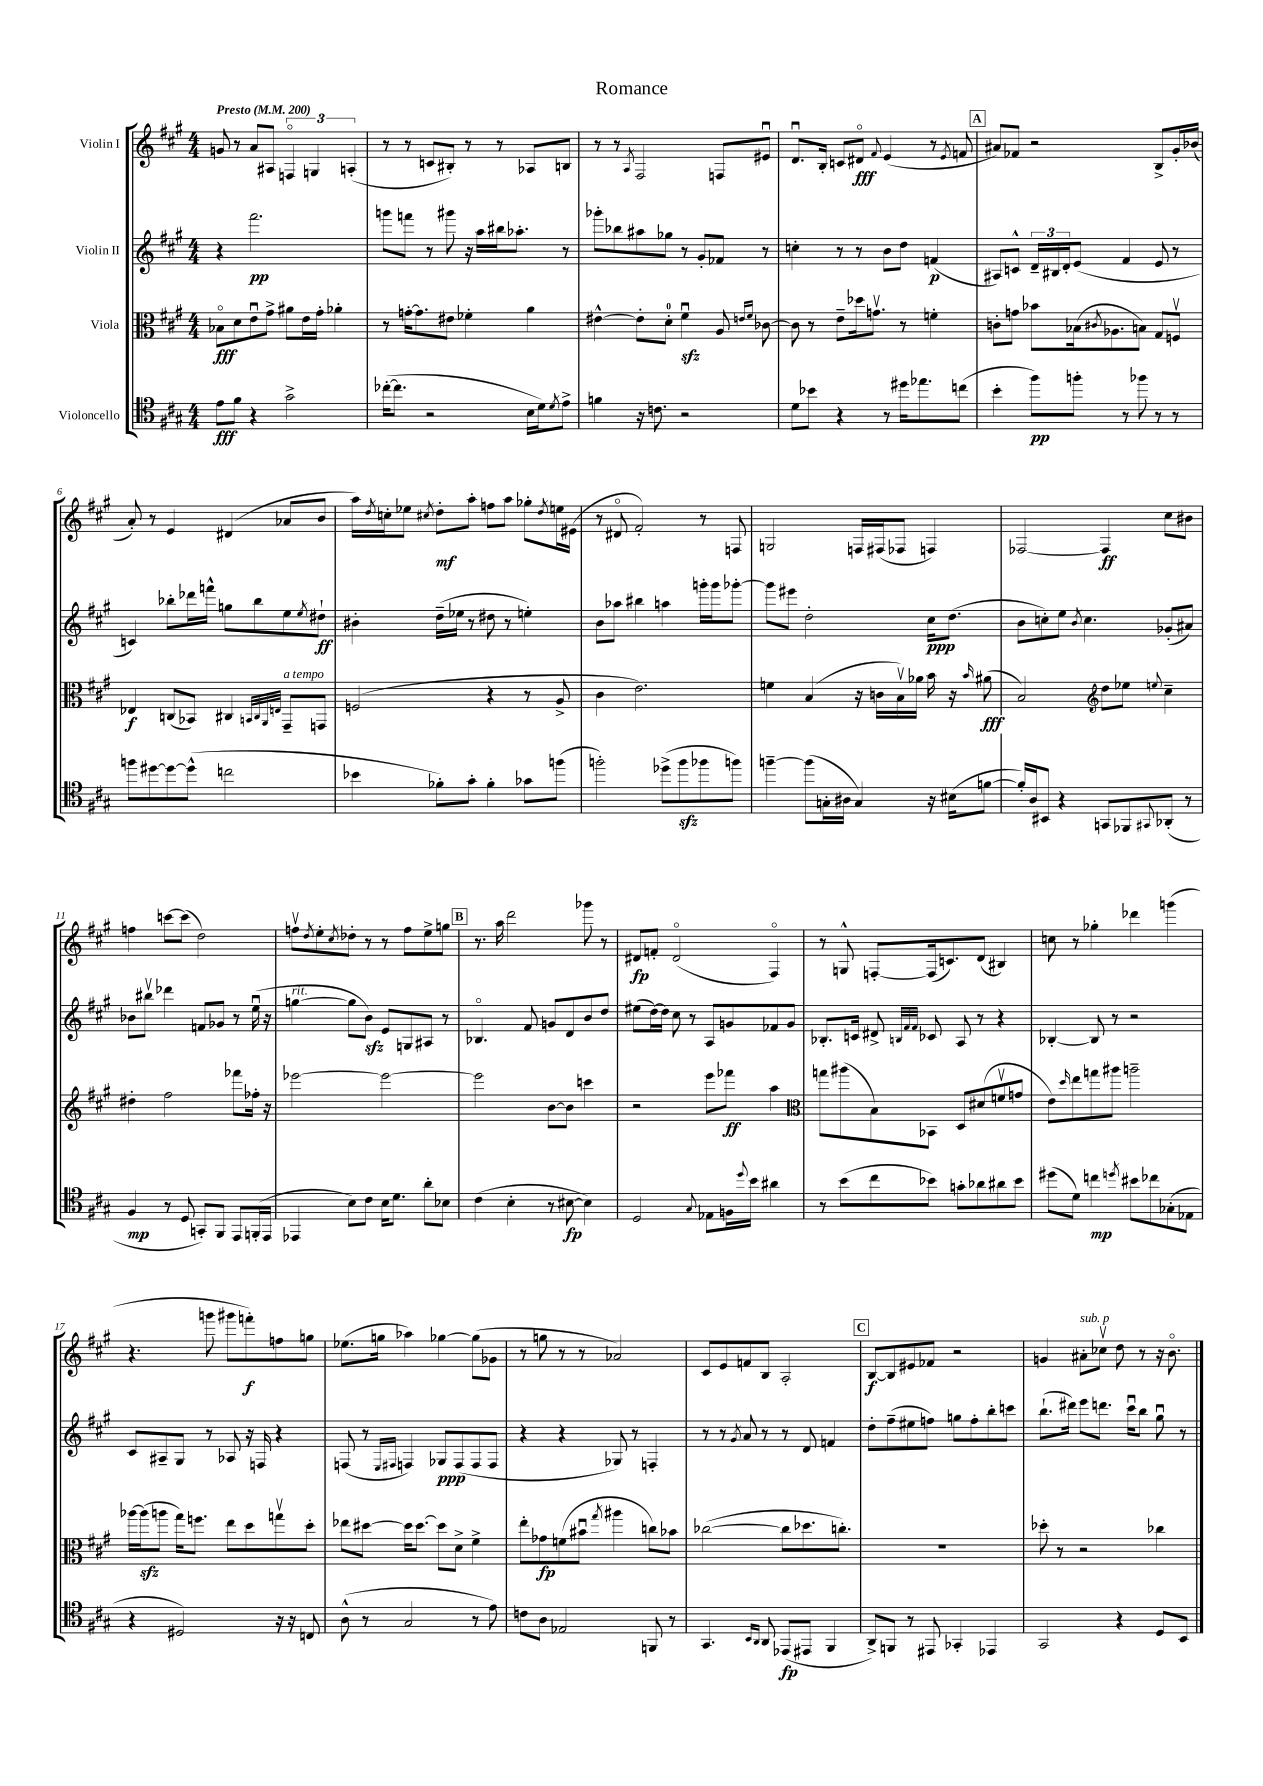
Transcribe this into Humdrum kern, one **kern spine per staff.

**kern	**kern	**kern	**kern
*staff4	*staff3	*staff2	*staff1
*clefC4	*clefC3	*clefG2	*clefG2
*k[f#c#g#]	*k[f#c#g#]	*k[f#c#g#]	*k[f#c#g#]
*M4/4	*M4/4	*M4/4	*M4/4
*MM200	*MM200	*MM200	*MM200
8e	8B-o	4r	8g
8f#	8d	.	8r
4r	8eu	2.fff#	8a
.	8g#^	.	8A#
2g#^	8a#	.	6Fo
.	16e	.	.
.	.	.	6G
.	16g#'	.	.
.	4a-'	.	.
.	.	.	(6A'
=	=	=	=
([16cc-'	8r	8ggg	8r
8.cc-]	.	.	.
.	[16g'	8fff	8r
.	8.g]	.	.
2r	.	8r	8c
.	8e#	8ggg#	8B#')
.	4f-'	16r	8r
.	.	16aa	.
.	.	16bb#	8r
.	.	8.aa-'	.
16B	4a	.	8A-
16d)	.	.	.
8qd	.	.	.
8e^	.	8r	8B
=	=	=	=
4f	[4e#^^	8ggg-'	8r
.	.	8bb-	8r
.	.	.	8qA
16r	8e#']	8aa#	2F#
8.c	.	.	.
.	8d'	8gg-	.
2r	4f#u	8r	.
.	.	8g#'	.
.	8A	8f-	8F
.	16qqe	.	.
.	16qqf#	.	.
.	[8c-	8r	8e#u
=	=	=	=
8d	8c-]	4cc'	8.du
8b-	8r	.	.
.	.	.	16B'
4r	8e~	8r	8c
.	16dd-	8r	8d#o
.	8.gv	.	.
.	.	.	8qqf#
8r	.	8b	(4e
16dd#	8r	8dd	.
8.ee-	.	.	.
.	4f'	(4f	8r
.	.	.	8qe
(8cc	.	.	8f
=	=	=	=
4b'	8c'	8A#)	8a#)
.	8g	8c^^	8f-
8ff#)	8b-	24d~	2r
.	.	24B#	.
.	.	24d'	.
8ff'	(16B-	(8e	.
.	8qc#	.	.
.	8.A-	.	.
8r	.	4f#	.
8ff-	8B)	.	.
8r	8G#	8e	8B^
8r	8Fv	8r	16g#'
.	.	.	(16b-
=	=	=	=
8ff	4E-	4c)	8a')
[8dd#	.	.	8r
8dd#_	(8C	8bb-'	4e
(8dd#^^]	8BB-)	16ddd-	.
.	.	16fff^^	.
2cc	4C#	8gg	(4d#
.	.	8bb-	.
.	32qqBB	.	.
.	32qqC#	.	.
.	32qqAA	.	.
.	32qqE	.	.
.	8GG#~	8ee	8a-
.	.	8qee	.
.	8GG	8dd#`	8b
=	=	=	=
4b-	(2F	4b#'	16aa)
.	.	.	8qdd
.	.	.	16cc'
.	.	.	8ee-
.	.	.	8qcc#
8f-')	.	(16dd~	8dd'
.	.	16ee-	.
8g#'	.	8r	8aa'
4f-'	4r	8dd#	8ff
.	.	8r	8aa
8g-	8r	4ee')	8gg-'
.	.	.	8qdd
(8ff	8A^	.	16ee
.	.	.	(16e#
=	=	=	=
2ff')	4c#	8b	8r
.	.	8aa-	8d#o
.	2.e)	4bb#	2f#')
(8dd-^	.	4aa	.
8ff	.	.	.
8ff-	.	16ggg'	8r
.	.	16ggg	.
8ff)	.	[8ggg-'	8F
=	=	=	=
[4ff~	4f	8ggg-]	2G
.	.	8eee#	.
(8ff]	(4B	2dd'	.
16G'	.	.	.
16A#	.	.	.
4G)	16r	.	16F
.	16c	.	(16F#
.	16Bv)	.	8F-
.	16a-	.	.
16r	16b	16cc#	4F)
(16B#	16r	(8.dd	.
.	16qqb	.	.
[8f	(8a#	.	.
=	=	=	=
16f'])	2B)	8b	[2F-
16A	.	.	.
8BB#	.	8cc')	.
4r	.	8ee	.
.	.	8qb	.
.	.	4.cc	.
*	*clefG2	*	*
8GG	8dd	.	4F-]
8FF-	8ee-	.	.
8qqGG#	8qqee	.	.
(8AA-'	4cc#~	(8g-'	8cc#
8r	.	8a#)	8b#
=	=	=	=
4F#	4dd#'	8b-	4ff
.	.	8bb#v	.
8r	2ff#	4ddd-	[8ccc
8D	.	.	(8ccc]
8GG')	.	8f	2dd)
8FF#	.	8g-	.
8EE	8fff-	8r	.
(16FF'	16ff-'	(16eeu	.
16EE	16r	16r	.
=	=	=	=
4EE-	[2eee-	[4gg	8ffv
.	.	.	8qdd
.	.	.	8ee'
.	.	.	8qcc#
8B)	.	8gg]	8dd-'
8c#	.	8b)	8r
16B	2eee-_	8e	8r
8.d	.	.	.
.	.	8G	8ff
8a'	.	8A#	8ee^
8B-	.	8r	8gg
=	=	=	=
(4c#	2eee-]	4.B-o	8.r
.	.	.	16aa
4B'	.	.	2ddd
.	.	8f#	.
8r	[8b	8g	.
[8B#	8b]	8d	.
4B#])	4ccc	8b	8ggg-
.	.	8dd	8r
=	=	=	=
2D	2r	(8ee#	8d#
.	.	[16dd)	8f'
.	.	16dd]	.
.	.	8cc#	(2d#o
.	.	8r	.
8qqG#	.	.	.
8E-	8eee	8A	.
16F	8fff-	8g	.
8qqdd	.	.	.
16b	.	.	.
4a#	4aa	8f-	4F#o)
.	.	8g	.
=	=	=	=
*	*clefC3	*	*
8r	8gg	8.B-'	8r
(8b	(8aa#	.	8G^^
.	.	16c	.
8cc#	8B)	8d#^	[8F'
.	.	32qqB	.
.	.	32qqf#	.
.	.	32qqf#	.
8b-)	8BB-	8c-	(16F]
.	.	.	8.c)
8g'	8D	8A	.
8a-	(8d#	8r	(8d
8a#	8fv	4r	4B#)
8b-	8g	.	.
=	=	=	=
(8dd#	8e)	[4B-'	8cc
.	16qqdd	.	.
8d)	8ee	.	8r
4cc	8gg	8B-]	4gg-'
.	8aa#	8r	.
8qdd	.	.	.
8b#	2aa~	2r	4ddd-
8cc-	.	.	.
(8G-'	.	.	(4ggg
8E-	.	.	.
=	=	=	=
4r	[16aa-	8c#	4.r
.	(16aa-]	.	.
.	8aa	8A#~	.
2D#)	16gg#)	8G#	.
.	8.ff	.	.
.	.	8r	8ggg
.	8ee	8A-	8ggg#
.	8dd	16r	8fff')
.	.	16F	.
16r	8ggv	4r	8ff
16r	.	.	.
8C	8dd'	.	8gg
=	=	=	=
(8A^^	8ee-	(8F	(8.ee-
8r	[8dd#	8r	.
.	.	.	16gg
.	.	16qqE	.
.	.	16qqF#	.
2G#	16dd#]	4F)	4aa-)
.	[8.dd#	.	.
.	8dd#]	8G-	[4gg-
.	8d^	(8F	.
8r	4f#^	8F	(8gg-]
8e)	.	8F	8g-
=	=	=	=
8c	8ee'	4r	8r
8A	8g-	.	8gg
2E-	(8f	4r	8r
.	8b#u	.	8r
.	8qgg#	.	.
.	4aa#	8G-)	2a-)
.	.	8r	.
8FF	8cc)	4F'	.
8r	8b-	.	.
=	=	=	=
4.GG#	([2cc-	8r	8c#
.	.	8r	8e
.	.	8qg#	.
.	.	8a	8f
16qqBB	.	.	.
16qqAA	.	.	.
8AA	.	8r	8B
(8EE-	8cc-]	8r	2A'
8EE#	8.dd-	8d	.
4FF#	.	4f	.
.	8.cc')	.	.
=	=	=	=
8AA^)	1r	8dd'	[8B
8FF	.	(8ff#~	8B]
8r	.	8ee#	8e#
8EE#	.	8ff)	8f-
4GG-'	.	8gg	2r
.	.	8ff'	.
4EE-	.	8bb'	.
.	.	8ccc	.
=	=	=	=
2GG#	8dd-'	(8.bb`	4g
.	8r	.	.
.	.	16ddd#)	.
.	2r	8eee	8a#'
.	.	8.ddd	8cc-v
4r	.	.	8dd
.	.	16ccc#u	.
.	.	8bb	8r
8D	4cc-	8gg#u	16r
.	.	.	8.bo
8BB	.	8r	.
==	==	==	==
*-	*-	*-	*-
